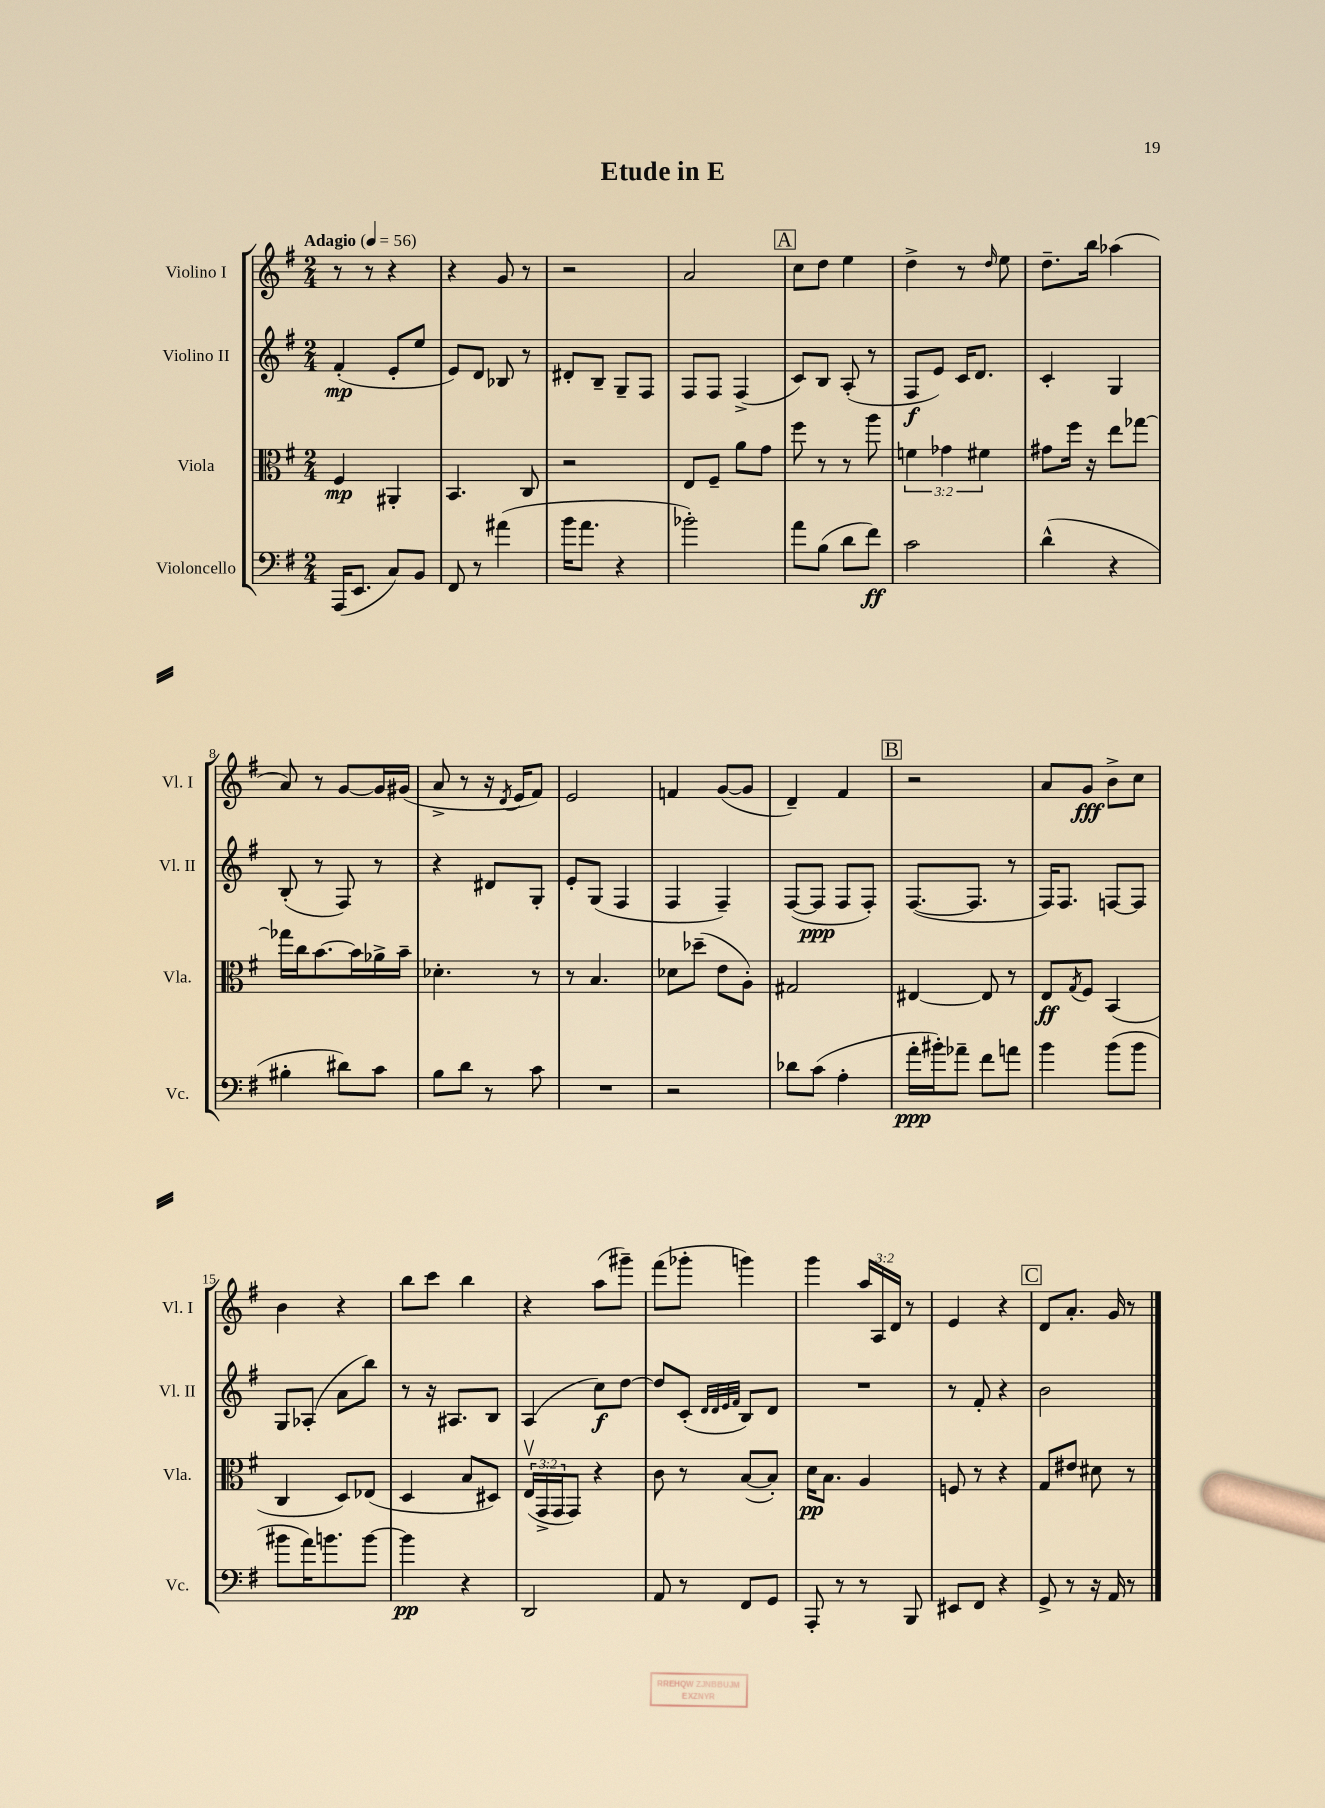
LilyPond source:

\header { title = "Etude in E" }
<<
\new StaffGroup <<
\new Staff = "s0" \with { instrumentName = "Violino I" shortInstrumentName = "Vl. I" } {
    \clef treble \key g \major \numericTimeSignature \time 2/4 \override Staff.TupletNumber.text = #tuplet-number::calc-fraction-text \tempo "Adagio" 4 = 56
    r8 r8 r4 |
    r4 g'8 r8 |
    r2 |
    a'2 |
    \mark \markup { \box "A" } c''8 d''8 e''4 |
    d''4-> r8 \grace { d''16 } e''8 |
    d''8.-- b''16 aes''4( |
    a'8) r8 g'8~ g'16 gis'16( |
    a'8-> r8 r16 \acciaccatura { d'8 } e'16 fis'8) |
    e'2 |
    f'4 g'8~( g'8 |
    d'4--) fis'4 |
    \mark \markup { \box "B" } r2 |
    a'8 g'8\fff b'8-> c''8 |
    b'4 r4 |
    b''8 c'''8 b''4 |
    r4 a''8( gis'''8--) |
    fis'''8( ges'''8-. g'''4) |
    g'''4 \tuplet 3/2 { a''16 a16 d'16 } r8 |
    e'4 r4 |
    \mark \markup { \box "C" } d'8 a'8.-. g'16 r8 \bar "|." |
}
\new Staff = "s1" \with { instrumentName = "Violino II" shortInstrumentName = "Vl. II" } {
    \clef treble \key g \major \numericTimeSignature \time 2/4
    fis'4-.\mp( e'8-. e''8 |
    e'8) d'8 bes8 r8 |
    dis'8-. b8-- g8-- fis8 |
    fis8 fis8 fis4->( |
    \mark \markup { \box "A" } c'8) b8 a8-.( r8 |
    fis8\f e'8) c'16 d'8. |
    c'4-. g4 |
    b8-.( r8 fis8) r8 |
    r4 dis'8 g8-. |
    e'8-. g8( fis4 |
    fis4 fis4--) |
    fis8~( fis8\ppp fis8 fis8-.) |
    \mark \markup { \box "B" } fis8.~( fis8. r8 |
    fis16) fis8. f8~ f8 |
    g8 aes8-.( a'8 b''8) |
    r8 r16 ais8. b8 |
    a4( c''8\f) d''8~ |
    d''8 c'8-.( \grace { d'32 d'32 e'32 fis'32 } b8) d'8 |
    R2 |
    r8 fis'8-. r4 |
    \mark \markup { \box "C" } b'2 \bar "|." |
}
\new Staff = "s2" \with { instrumentName = "Viola" shortInstrumentName = "Vla." } {
    \clef alto \key g \major \numericTimeSignature \time 2/4 \override Staff.TupletNumber.text = #tuplet-number::calc-fraction-text
    fis4\mp ais,4-. |
    b,4. c8 |
    r2 |
    e8 fis8-- a'8 g'8 |
    \mark \markup { \box "A" } fis''8 r8 r8 a''8 |
    \tuplet 3/2 { f'4 ges'4 fis'4 } |
    gis'8 fis''16 r16 e''8 ges''8~ |
    ges''16 c''16 b'8.~ b'16 aes'16-> b'16-- |
    des'4.-. r8 |
    r8 b4. |
    des'8 des''8--( e'8 a8-.) |
    gis2 |
    \mark \markup { \box "B" } eis4~ eis8 r8 |
    e8\ff \acciaccatura { g8 } fis8 b,4( |
    c4 d8) ees8( |
    d4 b8 dis8) |
    \tuplet 3/2 { e16\upbow( g,16-> g,16 } g,8) r4 |
    c'8 r8 b8~( b8-.) |
    d'16\pp b8. a4 |
    f8 r8 r4 |
    \mark \markup { \box "C" } g8 eis'8 dis'8 r8 \bar "|." |
}
\new Staff = "s3" \with { instrumentName = "Violoncello" shortInstrumentName = "Vc." } {
    \clef bass \key g \major \numericTimeSignature \time 2/4
    a,,16( e,8. c8) b,8 |
    fis,8 r8 ais'4( |
    b'16 a'8. r4 |
    bes'2-.) |
    \mark \markup { \box "A" } a'8 b8( d'8 fis'8\ff) |
    c'2 |
    d'4-^( r4 |
    bis4-. dis'8) c'8 |
    b8 d'8 r8 c'8 |
    R2 |
    r2 |
    des'8 c'8( a4-. |
    \mark \markup { \box "B" } a'16-.\ppp bis'16-.) aes'8-- fis'8 a'8 |
    b'4 b'8( b'8 |
    bis'8 a'16) b'8. b'8~ |
    b'4\pp r4 |
    d,2 |
    a,8 r8 fis,8 g,8 |
    a,,8-. r8 r8 b,,8 |
    eis,8 fis,8 r4 |
    \mark \markup { \box "C" } g,8-> r8 r16 a,16 r8 \bar "|." |
}
>>
>>
